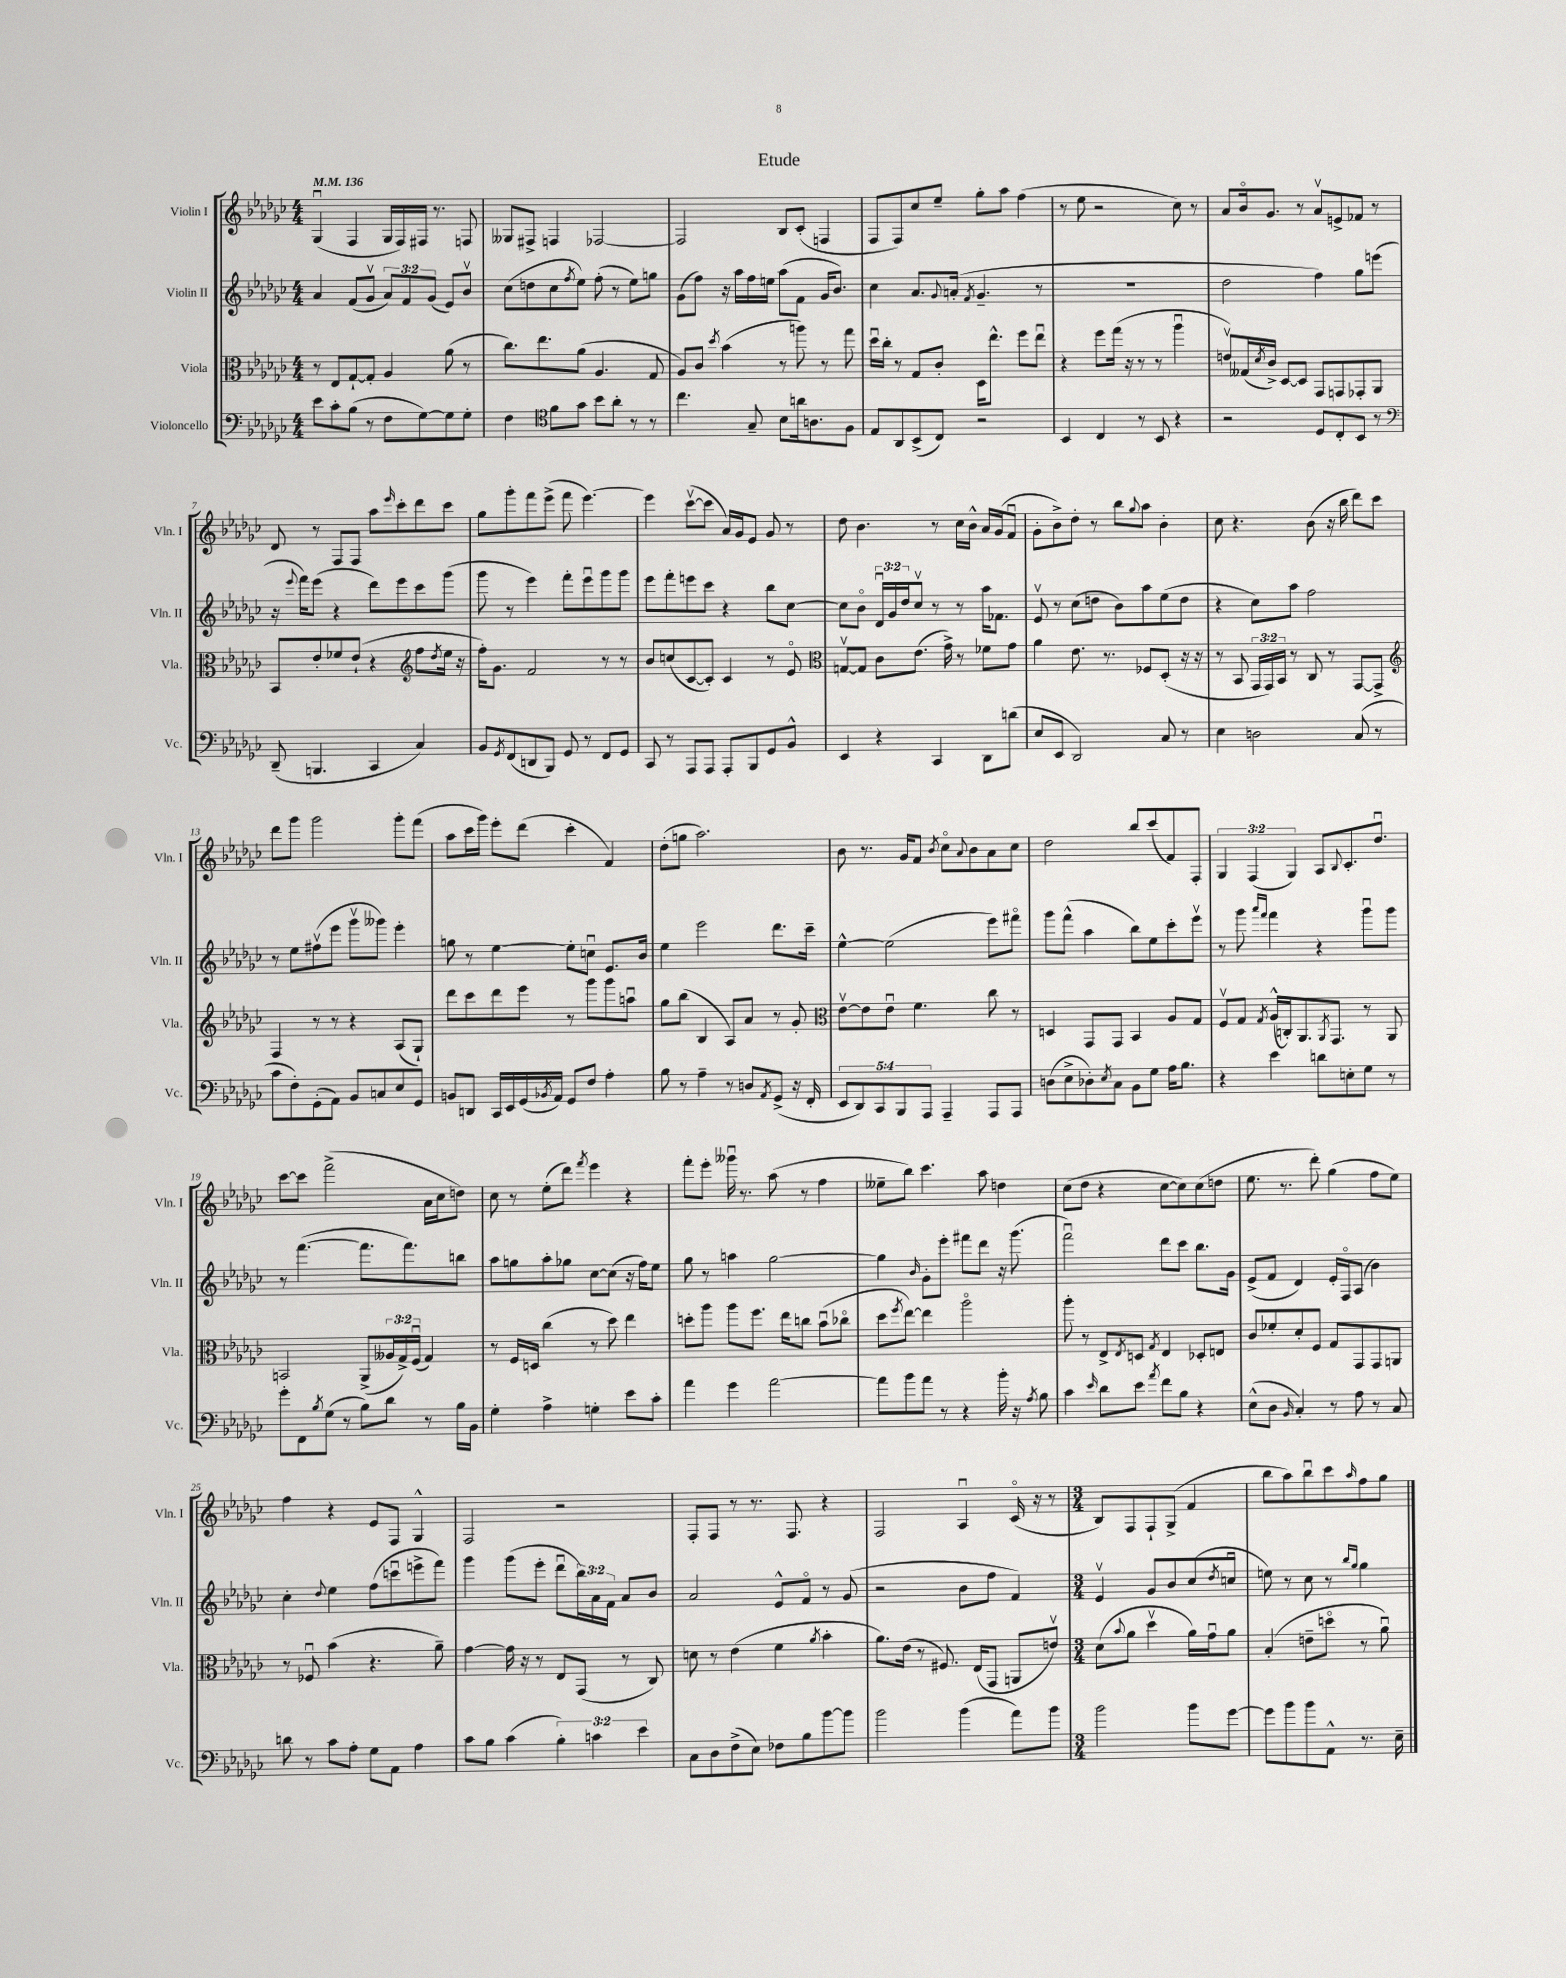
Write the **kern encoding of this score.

**kern	**kern	**kern	**kern
*staff4	*staff3	*staff2	*staff1
*clefF4	*clefC3	*clefG2	*clefG2
*k[b-e-a-d-g-c-]	*k[b-e-a-d-g-c-]	*k[b-e-a-d-g-c-]	*k[b-e-a-d-g-c-]
*M4/4	*M4/4	*M4/4	*M4/4
*MM136	*MM136	*MM136	*MM136
8e-\L	8r	4a-/	(4G-u/
8c-'\	8E-/L	.	.
(8B-\J	[8G-`/	(8f/L	4F/
8r	8G-'/]J	8g-v/J	.
8F\L	4A-/	12a-/L)	16G-/LL
.	.	.	16F/)
.	.	12f/	.
[8G-\)	.	.	16F#/JJ
.	.	(12g-/J	.
.	.	.	8.r
8G-\]	(8a-\	8e-/L)	.
8G-'\J	8r	8b-v/J	8F/
=	=	=	=
4F\	8.cc-\L)	(8cc-\L	8G--/L
.	.	8dd\	8F#^/J
.	8.ee-\	.	.
*clefC4	*	*	*
8f\L	.	8cc-\	4F/
.	.	8qff/	.
8g-\J	(8a-\J	8ee-\J)	.
8b-\L	4.A-/	(8ff'\	[2F-/
8a-'\J	.	8r	.
8r	.	8ee-\L)	.
8r	8G-/	8gg\J	.
=	=	=	=
4.cc-\	8A-/L)	(8g-\L	2F-/]
.	8c-/J	8ff\J)	.
.	8qdd-/	.	.
.	(4b-\	16r	.
.	.	16aa-\LL	.
8G-~/	.	16ff\	.
.	.	16ee\JJ	.
8B-\L	8r	(8aa-\L	8B-/L
16a\k	8aa\)	8f\J	(8c-'/J
8.A\	.	.	.
.	8r	16g-/LK	4F/
.	.	8.b-/J)	.
8F\J	8gg-\	.	.
=	=	=	=
8E-/L	16dd-u\LL	4cc-\	8F/L
.	16cc-'\JJ	.	.
8AA-/	8r	.	8F/)
(8BB-^/	8G-/L	8.a-/L	8cc-/
8C-/J)	8c-'/J	.	8ee-~/J
.	.	8qqg-/	.
.	.	(16a'/Jk	.
.	.	8qf/	.
2r	16D-\LK	4.g-~/	8gg-'\L
.	8.ee-^^\J	.	.
.	.	.	8aa-\J
.	8ff\L	.	(4ff\
.	8ee-u\J	8r	.
=	=	=	=
4BB-/	4r	1r	8r
.	.	.	8ee-\
4C-/	8ff\L	.	2r
.	(16gg-\Jk	.	.
.	16r	.	.
8r	8r	.	.
8BB-/	8r	.	.
4r	4aa-u\	.	8cc-\)
.	.	.	8r
=	=	=	=
2r	8ev/L)	2dd-\	8a-/L
.	(16G--/L	.	16b-o/k
.	8qd-/	.	.
.	16c-^/JJ)	.	8.g-/J
.	[8D-/L	.	.
.	8D-/]J	.	8r
8D-/L	8GG-/L	4ff\)	8a-v/L
8C-'/	8GG/	.	8e^/
8BB-/J	8GG-'/	8gg-\L	8f-/J
8r	8AA-/J	(8eee\J	8r
=	=	=	=
*clefF4	*	*	*
(8DD-~/	8BB-/L	16r	8d-/
.	.	8qqeee-/	.
.	.	16fff\LK)	.
4.BBB/	8e-'/	(8eee-\J	8r
.	8f-/	4r	8F/L
.	(8e-`/J	.	8F/J
4CC-/	4r	8ddd-\L)	8aa-\L
.	.	.	16qqeee-/
.	.	8eee-\	8ccc-'\
*	*clefG2	*	*
4C-/)	8ff\L	8ccc-\	8ddd-\
.	8qdd-/	.	.
.	16ee-\Jk	(8ggg-\J	8ccc-\J
.	16r	.	.
=	=	=	=
8BB-/L	16ff'\LK)	8ggg-\	8gg-\L
.	8.g-\J	.	.
8qGG-/	.	.	.
(8FF/	.	8r	8ggg-'\
8DD/	2f/	4eee-\)	8fff\
8BBB-/J)	.	.	(8eee-^\J
8GG-/	.	8fff'\L	8fff\
8r	.	8eee-u\	[4.eee-\)
8FF/L	8r	8ggg-\	.
8GG-/J	8r	8ggg-\J	.
=	=	=	=
8CC-/	8b-/L	8eee-\L	4eee-\]
8r	(8cc/	8fff'\	.
8AAA-/L	[8c-/	8eee\	([8ccc-v\L
8AAA-/J	8c-'/]J)	8ccc-\J	8ccc-\]J
8AAA-'/L	4c-/	4r	16a-/LL)
.	.	.	16g-/J
8BBB-/	.	.	8e-/J
8GG-/	8r	8bb-\L	8g-/
8BB-^^/J	8e-o/	[8cc-\J	8r
=	=	=	=
*	*clefC3	*	*
4EE-/	[8Gv/L	8cc-\]L	8dd-\
.	8G/]J	8b-o\J	4.b-\
4r	8c-\L	24d-u/LL	.
.	.	24g-/	.
.	.	24dd-/J	.
.	(8.e-\J	8cc-v/J	.
4CC-/	.	8r	8r
.	16g-^\)	.	.
.	8r	8r	16cc-\LL
.	.	.	16b-^^\JJ
8DD-\L	8f-\L	16aa-\LK	16a-/LL
.	.	8.f-\J	(16g-/J
(8d\J	8g-\J	.	8fu/J
=	=	=	=
8E-/L	4a-\	8e-v/	8g-'\L
8EE-/J	.	8r	8b-^\)
2DD-/)	8.e-\	(8cc-\L	8dd-'\J
.	.	8dd\J	8r
.	8.r	.	.
.	.	8b-\L)	8bb-\L
.	.	.	8qqgg-/
.	8F-/L	8aa-\	8aa-\J
8C-/	(8D-'/J	(8ee-\	4b-'\
8r	16r	8dd\J	.
.	16r	.	.
=	=	=	=
4E-\	8r	4r	8cc-\
.	8BB-/	.	4.r
2D\	24GG-/LL	8cc-\L)	.
.	24GG-/)	.	.
.	24BB-/JJ	.	.
.	8r	8aa-\J	.
.	8C-/	2ff\	(8b-\
.	8r	.	16r
.	.	.	16bb-\
(8C-/	[8GG-/L	.	8ddd-\L)
8r	8GG-^/]J	.	8ccc-\J
=	=	=	=
*	*clefG2	*	*
8c-\L	4F/	8r	8ddd-\L
8F'\)	.	8ee-\L	8ggg-\J
(8GG-'\	8r	(8ff#v\	2ggg-\
8AA-\J)	8r	8eee-\J	.
8BB-/L	4r	8ggg-v\L	.
8C/	.	8ggg--\J)	.
8E-/	(8A-/L	4eee-'\	8ggg-'\L
8GG-/J	8G-`/J)	.	(8fff\J
=	=	=	=
8BB/L	8ddd-\L	8gg\	8aa-\L
8DD/J	8ccc-\	8r	16ccc-\L
.	.	.	16ggg-\JJ)
16CC-/LL	8ddd-\	[4ee-\	8eee-'\L
16EE-/	.	.	.
(16GG-/	8eee-\J	.	(8ddd-\J
8qBB-/	.	.	.
16AA-/JJ)	.	.	.
8GG-/L	8r	8ee-'\]L	4ccc-'\
8F/J	8ggg-\L	8ccu\J	.
4A-'\	8ggg-\	8.e-/L	4f/)
.	8aau\J	.	.
.	.	16b-/Jk	.
=	=	=	=
8B-\	8gg-\L	4ee-\	(8dd-'\L
8r	(8bb-\J	.	8gg\J
4A-~\	4B-/	2eee-\	2.aa-\)
8r	8A-/L)	.	.
8D/L	8a-/J	.	.
8qAA-/	.	.	.
(8GG-^/J	8r	8.ddd-\L	.
16r	8g-'/	.	.
16FF'/	.	16ccc-~\Jk	.
=	=	=	=
*	*clefC3	*	*
10EE-/L	[8e-v\L	[4ee-^^\	8b-\
10DD-/)	.	.	.
.	8e-\]	.	8.r
10CC-/	.	.	.
.	8e-u\J	(2ee-\]	.
10BBB-/	.	.	.
.	.	.	16g-/LK
.	4.f\	.	8f/J
10AAA-/J	.	.	.
.	.	.	8qb-/
4AAA-~/	.	.	8cc-o\L
.	.	.	8qqa-/
.	.	.	8b-\
8AAA-/L	8cc-\	8eee-\L)	8a-\
8AAA-/J	8r	8fff#o\J	8cc-\J
=	=	=	=
(8D\L	4D/	8ggg-\L	2dd-\
8E-^\	.	(8fff^^\J	.
8D-'\)	8GG-/L	4aa-\	.
8qE-/	.	.	.
8C-\J	8GG-/J	.	.
8BB-\L	4BB-/	8bb-\L)	8bb-/L
8G-\J	.	8ee-\	(8ccc-/
16A-\LK	8A-/L	8ccc-'\	8f/)
8.B-\J	.	.	.
.	8G-/J	8eee-v\J	8F'/J
=	=	=	=
4r	8Fv/L	8r	6G-/
.	8G-/J	8ggg-\	.
.	.	.	(6F/
.	.	16qqaaa-/LL	.
.	8qG-/	16qqfff/JJ	.
4e-\	(16A-^^/LL	4fff\	.
.	16C'/J)	.	.
.	.	.	6G-/)
.	8.AA-/	.	.
8d\L	.	4r	8A-/L
.	8qAA-/	.	.
.	8.GG-/J	.	.
.	.	.	8qqB-/
8E'\	.	.	8.c-'/
8G-\J	8r	8ggg-u\L	.
.	.	.	8.dd-u/J
8r	8AA-/	8ggg-\J	.
=	=	=	=
8g-'\L	2BB/	8r	[8ccc-\L
8FF\	.	([4.fff\	8ccc-\]J
8qB-/	.	.	.
(8G-\J	.	.	(2fff^\
8r	.	.	.
8B-\L)	(8AA-^/L	8.fff\]L	.
8d-\J	24A--/L	.	.
.	24G-^/)	.	.
.	.	8.fff\)	.
.	(24Fu/JJ	.	.
8r	4G-/)	.	16a-\LL
.	.	.	16cc-\J
16B-\LL	.	8bb\J	8dd\J)
16BB-\JJ	.	.	.
=	=	=	=
4G-'\	8r	8aa-\L	8cc-\
.	16F/LL	8gg\	8r
.	16D/JJ	.	.
4A-^\	(4cc-\	8aa-'\	(8ee-'\L
.	.	8gg-\J	8ddd-\J)
.	.	.	8qfff/
4G'\	8r	[8cc-\L	4eee-\
.	8dd-\)	(8cc-\]J	.
8e-\L	4ee-\	16r	4r
.	.	16ff\LK)	.
8c-'\J	.	8ee-\J	.
=	=	=	=
4a-\	8dd'\L	8gg-\	8fff'\L
.	8aa-\J	8r	8eee-'\J
4g-\	8aa-\L	4aa\	16ggg--u\
.	.	.	8.r
.	8.ff\J	.	.
[2a-\	.	[2gg-\	(8aa-\
.	16ee-\LK	.	.
.	8cc\J	.	8r
.	(8b-u\L	.	4ff\
.	8cc-o\J	.	.
=	=	=	=
8a-\]L	8dd-\L	4gg-\]	8ee--~\L
.	8qff/	.	.
8b-\	[8ee-\J)	.	8bb-\J)
.	.	16qqb-/	.
8a-\J	4ee-\]	8g-'\L	4.ccc-\
8r	.	8eee-'\J	.
4r	2aa-o\	8fff#\L	.
.	.	8ddd-\J	8aa-\
16b-'\	.	16r	4dd\
16r	.	(8.ggg-\	.
8qA-/	.	.	.
8B-\	.	.	.
=	=	=	=
4c-\	8aa-'\	2fffu\)	(8cc-\L
.	8r	.	8dd-\J
16qqe-/	.	.	.
8d-\L	8E-^/L	.	4r
.	8qE-/	.	.
8e-\J	8D/J	.	.
8qa-/	8qG-/	.	.
8f\L	4E-/	8ddd-\L	[8cc-\L
8B-\J	.	8ccc-\J	8cc-\])
4r	8D-'/L	8.bb-\L	(8cc-\
.	8E/J	.	8dd\J
.	.	16g-\Jk	.
=	=	=	=
(8E-^^\L	8c-/L	(8e-^/L	8.ee-\
8D-\J	8f-'/	8f/J	.
.	.	.	8.r
16qqBB-/	.	.	.
4C-'/)	8d-'/	4d-/)	.
.	8F/J	.	8ddd-'\)
8r	8G-/L	16e-'/LL	(4gg-\
.	.	16Fo/J	.
8A-\	8GG-/	(8A-/J	.
8r	8GG-/	4b-\)	8ff\L
8C-/	8AA/J	.	8ee-\J)
=	=	=	=
8d\	8r	4cc-'\	4ff\
8r	8F-u/	.	.
.	.	8qqdd-/	.
8c-\L	(4b-\	4ee-\	4r
8A-'\J	.	.	.
8G-\L	4.r	(8ff\L	8e-/L
8AA-\J	.	8cccu\	8F/J
4A-\	.	8eee^\	4G-^^/
.	8a-~\)	8fff\J)	.
=	=	=	=
8c-\L	[4g-\	4ggg-\	2F/
8B-\J	.	.	.
(4c-\	16g-\]	(8ggg-\L	.
.	16r	.	.
.	8r	8eee-'\J	.
6B-'\)	8E-/L	8ddd-u\L	2r
.	(8GG-/J	24bb-\L)	.
6c\	.	24a-\	.
.	.	24f\JJ	.
.	8r	8a-/L	.
6e-\	.	.	.
.	8C-/)	8b-/J	.
=	=	=	=
8C-\L	8d\	2a-/	8F'/L
8D-\	8r	.	8F/J
(8F^\	(4e-\	.	8r
8E-\J)	.	.	8.r
8F-\L	4f\	8e-^^/L	.
.	.	.	8.F/
8B-\	.	8fo/J	.
.	8qa-/	.	.
[8b-\	4b-'\	8r	4r
8b-\]J	.	(8g-/	.
=	=	=	=
2b-\	8.a-\L)	2r	2F/
.	(16e-\Jk	.	.
.	8r	.	.
.	8.F#/)	.	.
(4b-\	.	8b-\L	4A-u/
.	(16E-/LK	.	.
.	8GG-/J	8ff\J	.
8a-\L)	8AA/L	4f/)	(16c-o/
.	.	.	16r
8b-\J	8ev/J)	.	8r
=	=	=	=
*M3/4	*M3/4	*M3/4	*M3/4
2b-\	(8d-\L	4e-v/	8B-/L)
.	8qqb-/	.	.
.	8a-\J	.	8F/
.	4dd-v\	8g-/L	8F`/
.	.	8b-/	(8G-^/J
8b-\L	16a-\LL)	(8cc-/	4f/
.	16g-u\J	.	.
.	.	8qdd-/	.
[8g-\J	8a-\J	8ccu/J	.
=	=	=	=
8g-\]L	(4B-'/	8ee\)	8bb-\L
8b-\	.	8r	8aa-\)
8b-\	8e~\L	8cc-\	8bb-u\
8AA-^^\J	8ddo\J	8r	8ccc-\
.	.	16qqbb-/LL	.
.	.	16qqgg-/JJ	16qqaa-/
8.r	8r	4gg-\	8ff\
.	8a-u\)	.	8gg-\J
16E-~\	.	.	.
==	==	==	==
*-	*-	*-	*-
